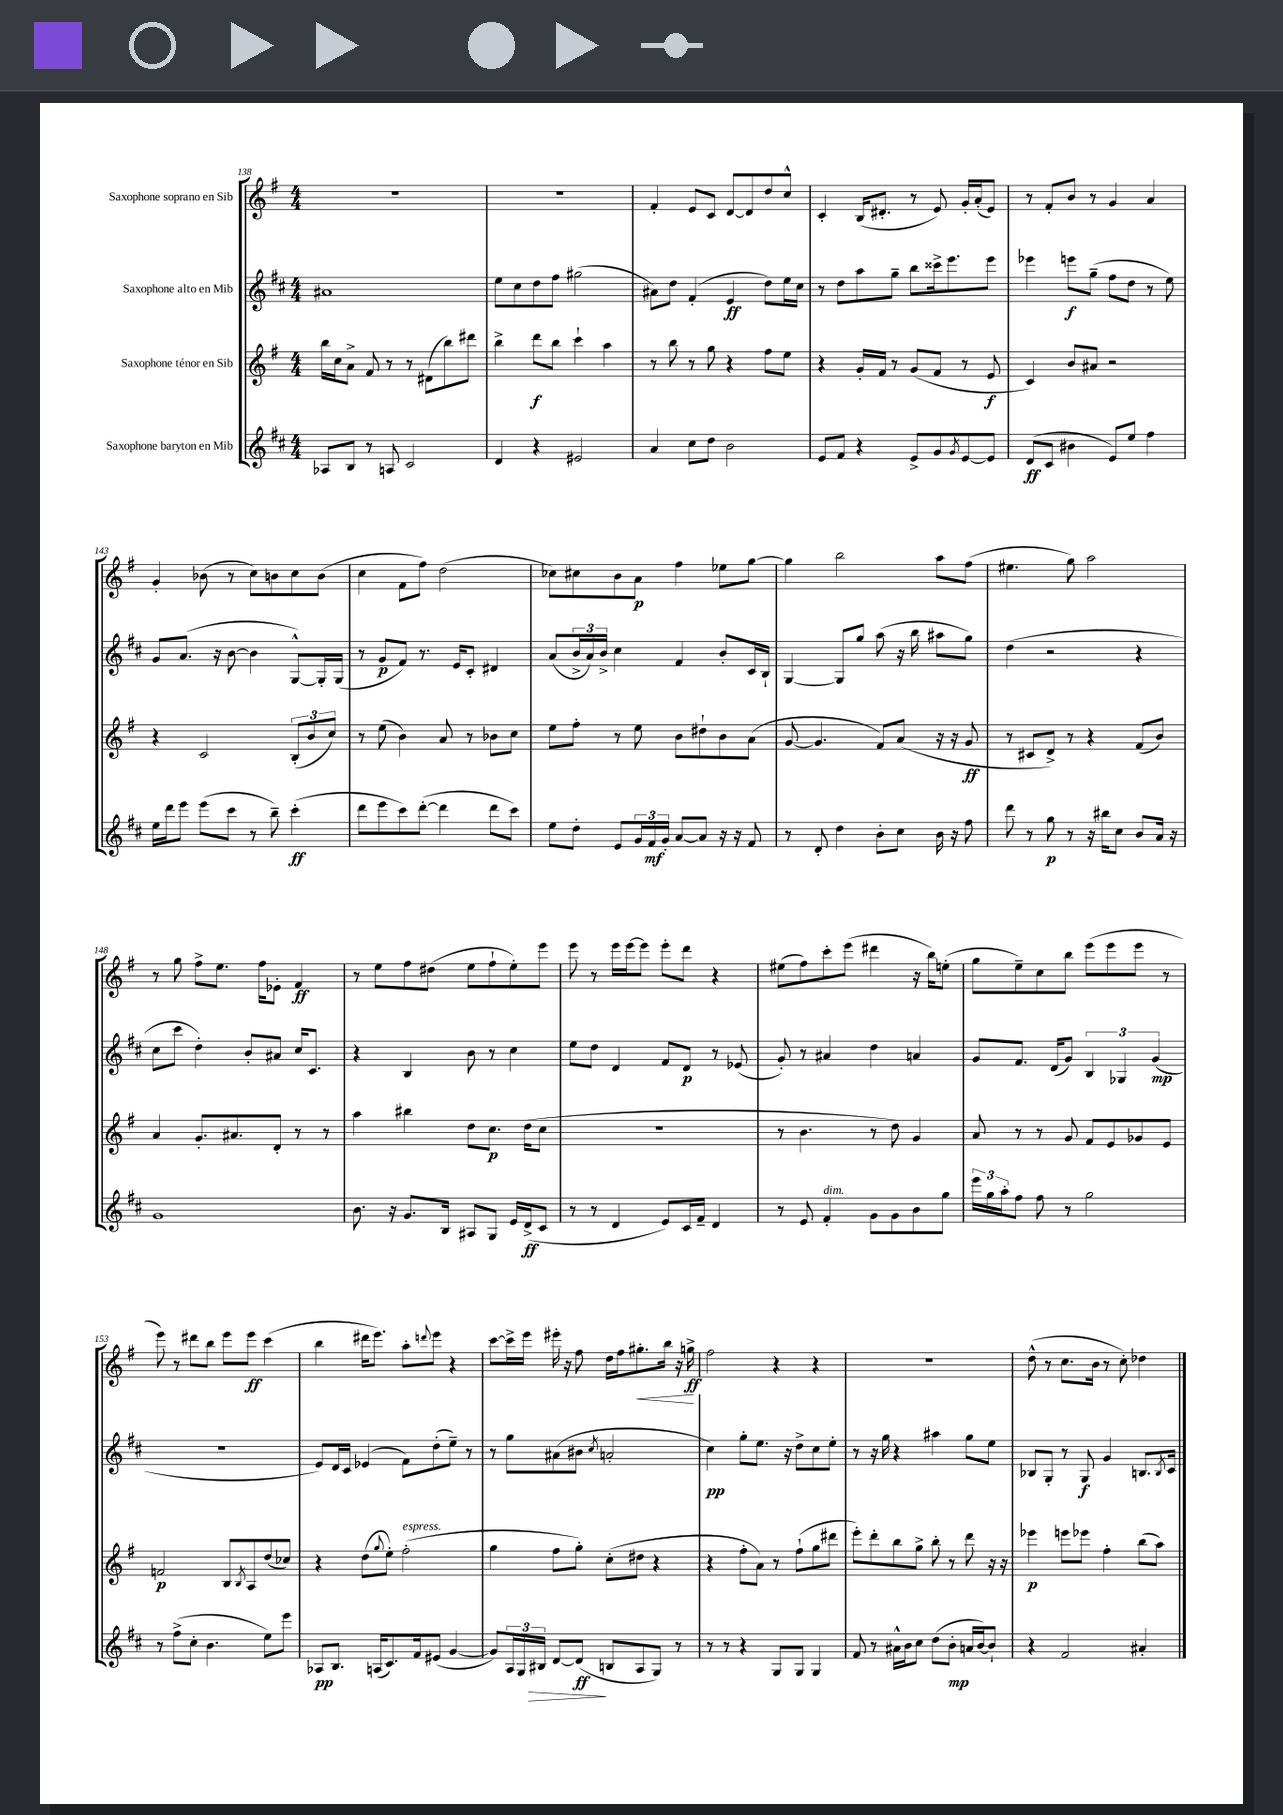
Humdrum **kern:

**kern	**kern	**kern	**kern
*staff4	*staff3	*staff2	*staff1
*clefG2	*clefG2	*clefG2	*clefG2
*k[f#c#]	*k[f#]	*k[f#c#]	*k[f#]
*M4/4	*M4/4	*M4/4	*M4/4
8A-	16bb	1a#	1r
.	16cc	.	.
8B	8a^	.	.
8r	8f#	.	.
8A	8r	.	.
2c#	8r	.	.
.	(8d#	.	.
.	8bb)	.	.
.	8ddd#	.	.
=	=	=	=
4d	4bb^	8ee	1r
.	.	8cc#	.
4r	8ddd	8dd	.
.	8bb	8ff#	.
2e#	4ccc`	(2gg#	.
.	4aa	.	.
=	=	=	=
4a	8r	8a#)	4f#'
.	8bb	8dd	.
8cc#	8r	(4f#'	8e
8dd	8gg	.	8c
2b	4r	4e	[8d
.	.	.	8d]
.	8ff#	8dd)	8dd
.	8ee	16ee	8cc^^
.	.	16cc#	.
=	=	=	=
8e	4r	8r	4c'
8f#	.	8dd	.
4r	16g'	8aa	(16B
.	16f#	.	8.d#'
.	8r	8gg~	.
8e^	(8g	8bb	8r
8g	8f#	16ccc##^	8e)
.	.	8.eee	.
8qg	.	.	.
[8e	8r	.	16g'
.	.	.	(16a'
8e]	8e	8eee	8e)
=	=	=	=
(8d	4c)	4eee-	8r
8c#	.	.	8f#'
4b#	8b	8eee	8b
.	8a#	(8gg~	8r
8e)	2r	8ff#	4g
8ee	.	8dd	.
4ff#	.	8r	4a
.	.	8ee)	.
=	=	=	=
16ee	4r	8g	4g'
16ddd	.	.	.
8eee	.	(8.a	.
(8eee	2c	.	(8b-
.	.	16r	.
8ccc#	.	[8b	8r
8r	.	4b]	8cc)
8bb~)	.	.	8b
(4ccc#'	(12B'	[8G^^)	8cc
.	12b	.	.
.	.	16G']	(8b
.	12cc)	.	.
.	.	(16G	.
=	=	=	=
8ddd	8r	8r	4cc
8eee	(8ee	8g	.
8ccc#)	4b)	8f#)	8f#
([8ddd'	.	8.r	8ff#)
4ddd]	8a	.	(2dd
.	.	16e	.
.	8r	8c#'	.
8ddd	8b-	4d#	.
8ccc#)	8cc	.	.
=	=	=	=
8ee	8ee	(8a	8cc-)
8dd'	8ff#'	24b^	8cc#
.	.	24a)	.
.	.	24b^	.
8e	8r	4cc#	8b
24g	8ee	.	8a
24f#	.	.	.
24g'	.	.	.
[8a	8b	4f#	4ff#
8a]	8dd#`	.	.
16r	8b	8b'	8ee-
16r	.	.	.
8f#	(8a	16c#	[8gg
.	.	16B`	.
=	=	=	=
8r	[8g	[4G	4gg]
8d'	4.g]	.	.
4dd	.	8G]	2bb
.	.	8gg	.
8b'	8f#)	(8aa	.
8cc#	(8a	16r	.
.	.	16bb	.
16b	16r	8aa#	8aa
16r	16r	.	.
8ff#	8g	8gg)	(8ff#
=	=	=	=
8ddd	8r	(4dd	4.ee#
8r	8c#	.	.
8gg	8d^)	2r	.
8r	8r	.	8gg)
16r	4r	.	2aa
16bb#	.	.	.
8cc#	.	.	.
8b	(8f#	4r	.
16a	8b)	.	.
16r	.	.	.
=	=	=	=
1g	4a	8cc#	8r
.	.	8ccc#	8gg
.	8.g'	4dd')	8ff#^
.	.	.	8.ee
.	8.a#	.	.
.	.	8b'	.
.	.	.	16ff#
.	8d'	8a#	8e-'
.	8r	16cc#	4f#
.	.	8.c#	.
.	8r	.	.
=	=	=	=
8.b	4aa	4r	8r
.	.	.	8ee
16r	.	.	.
8.g	4bb#	4B	8ff#
.	.	.	(8dd#
16B	.	.	.
8A#	8dd	8b	8ee
8G	8.cc	8r	8ff#`
16e	.	4cc#	8ee')
(16d^	(16dd	.	.
8c#	8cc	.	8eee
=	=	=	=
8r	1r	8ee	8eee
8r	.	8dd	8r
4d	.	4d	16eee
.	.	.	[16eee
.	.	.	8eee]
8e)	.	8f#	8eee'
16c#	.	8d	8ddd
16f#~	.	.	.
4d	.	8r	4r
.	.	(8e-	.
=	=	=	=
8r	8r	8g')	(8ee#
8e	4.b	8r	8ff#)
4f#'	.	4a#	8ccc'
.	.	.	(8eee
8g	8r	4dd	4ddd#
8g	8dd)	.	.
8b	4g	4a	16r
.	.	.	16bb)
8gg	.	.	(8ee'
=	=	=	=
24eee	8a	8g	8gg
24gg	.	.	.
24aa'	.	.	.
8ff#	8r	8.f#	8ee~)
8ff#	8r	.	8cc
.	.	(16d	.
8r	8g	8g)	8bb
2gg	8f#	6B	(8eee
.	8e	.	8eee
.	.	6G-	.
.	8g-	.	8eee
.	.	(6g	.
.	8e	.	8r
=	=	=	=
8r	2f	1r	8eee)
(8ff#^	.	.	8r
8cc#'	.	.	8ddd#
4.b	.	.	8bb
.	8B	.	8eee
.	8qB	.	.
.	8A	.	8eee
8ee)	(8dd	.	(4ccc
8eee	8cc-)	.	.
=	=	=	=
8A-	4r	8e)	4bb
8.B	.	16d	.
.	.	16c#	.
.	(8dd	(4e-	16ddd#
(16A	.	.	8.eee)
.	8qqgg	.	.
8.c#)	8ee')	.	.
.	(2ff#'	8f#)	8aa'
16f#	.	.	.
.	.	.	8qqddd
(8e#	.	(8dd'	8eee
[4g	.	8ee~)	4r
.	.	8r	.
=	=	=	=
8g])	4gg	8r	[8ccc
24A	.	8gg	16ccc^]
24G	.	.	.
.	.	.	16eee
24B#	.	.	.
[8d	8ff#	(8a#	16eee#'
.	.	.	16r
(8d]	8gg')	8b#	8ff#
.	.	8qcc#	.
8B	(8cc'	2a'	16dd
.	.	.	16ff#
8A	8dd#	.	8.gg#'
8G)	4r	.	.
.	.	.	16bb
8r	.	.	16r
.	.	.	16gg^
=	=	=	=
8r	4r	4cc#)	2ff#
8r	.	.	.
4r	8ff#'	8gg'	.
.	8a)	8.ee	.
8G	8r	.	4r
.	.	16r	.
8G	(8ff#`	8dd^	.
4G	8gg	8cc#	4r
.	8ddd#	8ee'	.
=	=	=	=
8f#	8eee')	8r	1r
8r	8ddd'	16r	.
.	.	16gg	.
16a#^^	8bb	4r	.
16b	.	.	.
8cc#	8gg^	.	.
(8dd	8bb'	4aa#	.
8b'	8r	.	.
16a	8ddd	8gg	.
[16b)	.	.	.
8b`]	16r	8ee	.
.	16r	.	.
=	=	=	=
4r	4eee-	8B-	(8dd^^
.	.	8G'	8r
2f#	8eee	8r	8.cc
.	8eee-	8G	.
.	.	.	16b
.	4ff#'	4g	8r
.	.	.	8cc')
4a#'	(8bb	8.B	4dd-
.	8aa)	.	.
.	.	8qB	.
.	.	16c#	.
==	==	==	==
*-	*-	*-	*-
